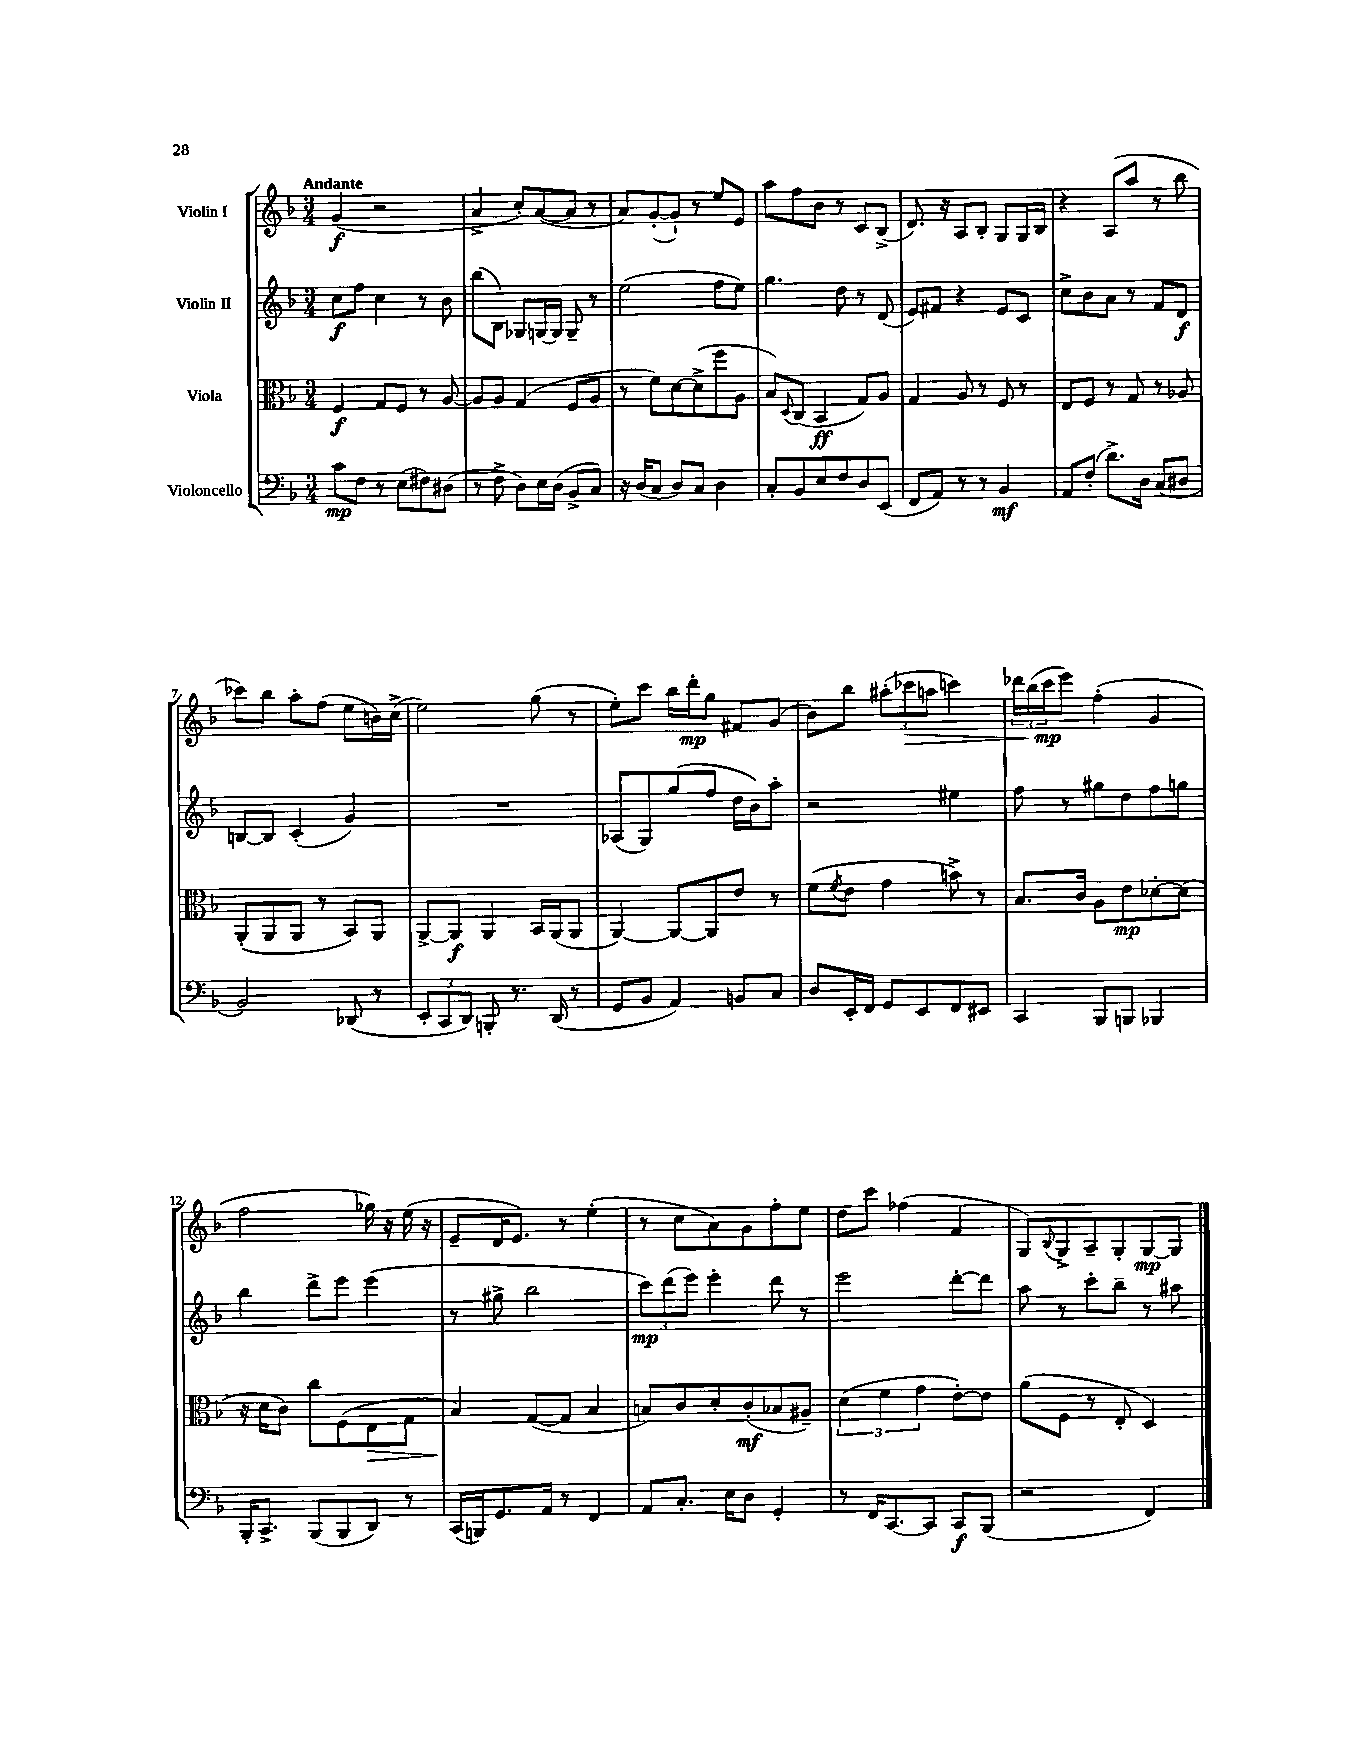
<<
\new StaffGroup <<
\new Staff = "s0" \with { instrumentName = "Violin I" } {
    \clef treble \key f \major \numericTimeSignature \time 3/4 \tempo "Andante"
    g'4\f( r2 |
    a'4-> c''8-.) a'8~( a'8 r8 |
    a'8) g'8~-.( g'8-!) r8 e''8 e'8 |
    a''8 f''8 bes'8 r8 c'8 bes8->( |
    d'8.) r16 a8 bes8-. g8 g16 bes16 |
    r4 a8( a''8 r8 bes''8 |
    ces'''8) bes''8 a''8-. f''8( e''8 b'16) c''16->( |
    e''2) g''8( r8 |
    e''8-.) c'''8 bes''16 d'''16-.\mp g''8 fis'8 g'8( |
    bes'8) bes''8 \tuplet 3/2 { ais''8-.( ces'''8\> a''8 } c'''4) |
    \tuplet 3/2 { des'''16 bes''16( c'''16\mp\! } e'''8) f''4-.( g'4 |
    f''2 ges''16) r16 e''16( r16 |
    e'8-- d'16 e'8.) r8 e''4-.( |
    r8 c''8 a'8) g'8 f''8-. e''8 |
    d''8 c'''8 fes''4( f'4 |
    g8) \appoggiatura { bes8 } g8-> a8-- g8-. g8~\mp g8 \bar "|." |
}
\new Staff = "s1" \with { instrumentName = "Violin II" } {
    \clef treble \key f \major \numericTimeSignature \time 3/4
    c''8\f f''8 c''4 r8 bes'8 |
    bes''8( bes8) ges8 g16~ g16 g8-- r8 |
    e''2( f''8 e''8) |
    g''4. d''8 r8 d'8( |
    e'8) fis'8 r4 e'8 c'8 |
    c''8-> bes'8 a'8 r8 f'8 d'8\f |
    b8~ b8 c'4-.( g'4) |
    R2. |
    aes8( g8) g''8( f''8 d''16 bes'16) a''8-. |
    r2 eis''4 |
    f''8 r8 gis''8 d''8 f''8 g''8 |
    bes''4 d'''8-> e'''8 e'''4( |
    r8 gis''8-> bes''2 |
    \tuplet 3/2 { c'''8\mp) d'''8( e'''8) } e'''4-. d'''8 r8 |
    e'''2 d'''8~-. d'''8 |
    a''8 r8 c'''8-. bes''8-- r8 ais''8 \bar "|." |
}
\new Staff = "s2" \with { instrumentName = "Viola" } {
    \clef alto \key f \major \numericTimeSignature \time 3/4
    f4\f g8 f8 r8 a8~ |
    a8 a8 g4( f8 a8 |
    r8 f'8) d'8~ d'8->( f''8 a8 |
    bes8) \appoggiatura { d8 } c8( bes,4\ff g8) a8 |
    g4 a8 r8 f8 r8 |
    e8 f8 r8 g8 r8 aes8 |
    a,8-.( a,8 a,8 r8 bes,8) a,8 |
    a,8~-> a,8\f a,4 bes,16 a,16( a,8 |
    a,4~) a,8~ a,8 e'8 r8 |
    f'8( \acciaccatura { f'8 } e'8 g'4 b'8->) r8 |
    bes8. c'16 a8 e'8\mp des'8~-. des'8( |
    r16 d'16 c'8) c''8 f8( e8\> g8 |
    bes4\!) g8~( g8 bes4 |
    b8) c'8 d'8-. c'8-.\mf( bes8 ais8--) |
    \tuplet 3/2 { d'4( f'4 g'4 } e'8~-.) e'8 |
    a'8( f8 r8 e8-. d4) \bar "|." |
}
\new Staff = "s3" \with { instrumentName = "Violoncello" } {
    \clef bass \key f \major \numericTimeSignature \time 3/4
    c'8\mp f8 r8 e8( fis8) dis8( |
    r8 f8-> d8) e16 d16( bes,8-> c8) |
    r16 d16( c8 d8) c8 d4 |
    c8-. bes,8 e8 f8 d8 e,8( |
    f,8 a,8) r8 r8 bes,4\mf |
    a,8 f8-.( d'8.->) d16 c8( dis8 |
    bes,2) des,8( r8 |
    \tuplet 3/2 { e,8-. c,8 d,8) } b,,8-. r8. d,16( r8 |
    g,8 bes,8 a,4) b,8 c8 |
    d8 e,16-. f,16 g,8 e,8 f,8 eis,8 |
    c,4 bes,,8 b,,8 bes,,4 |
    bes,,16-. c,8.-> bes,,8( bes,,8 d,8) r8 |
    c,16( b,,16) g,8. a,16 r8 f,4 |
    a,8 c8.-. e16 d8 g,4-. |
    r8 f,16 c,8.~ c,8 c,8\f bes,,8( |
    r2 f,4) \bar "|." |
}
>>
>>
